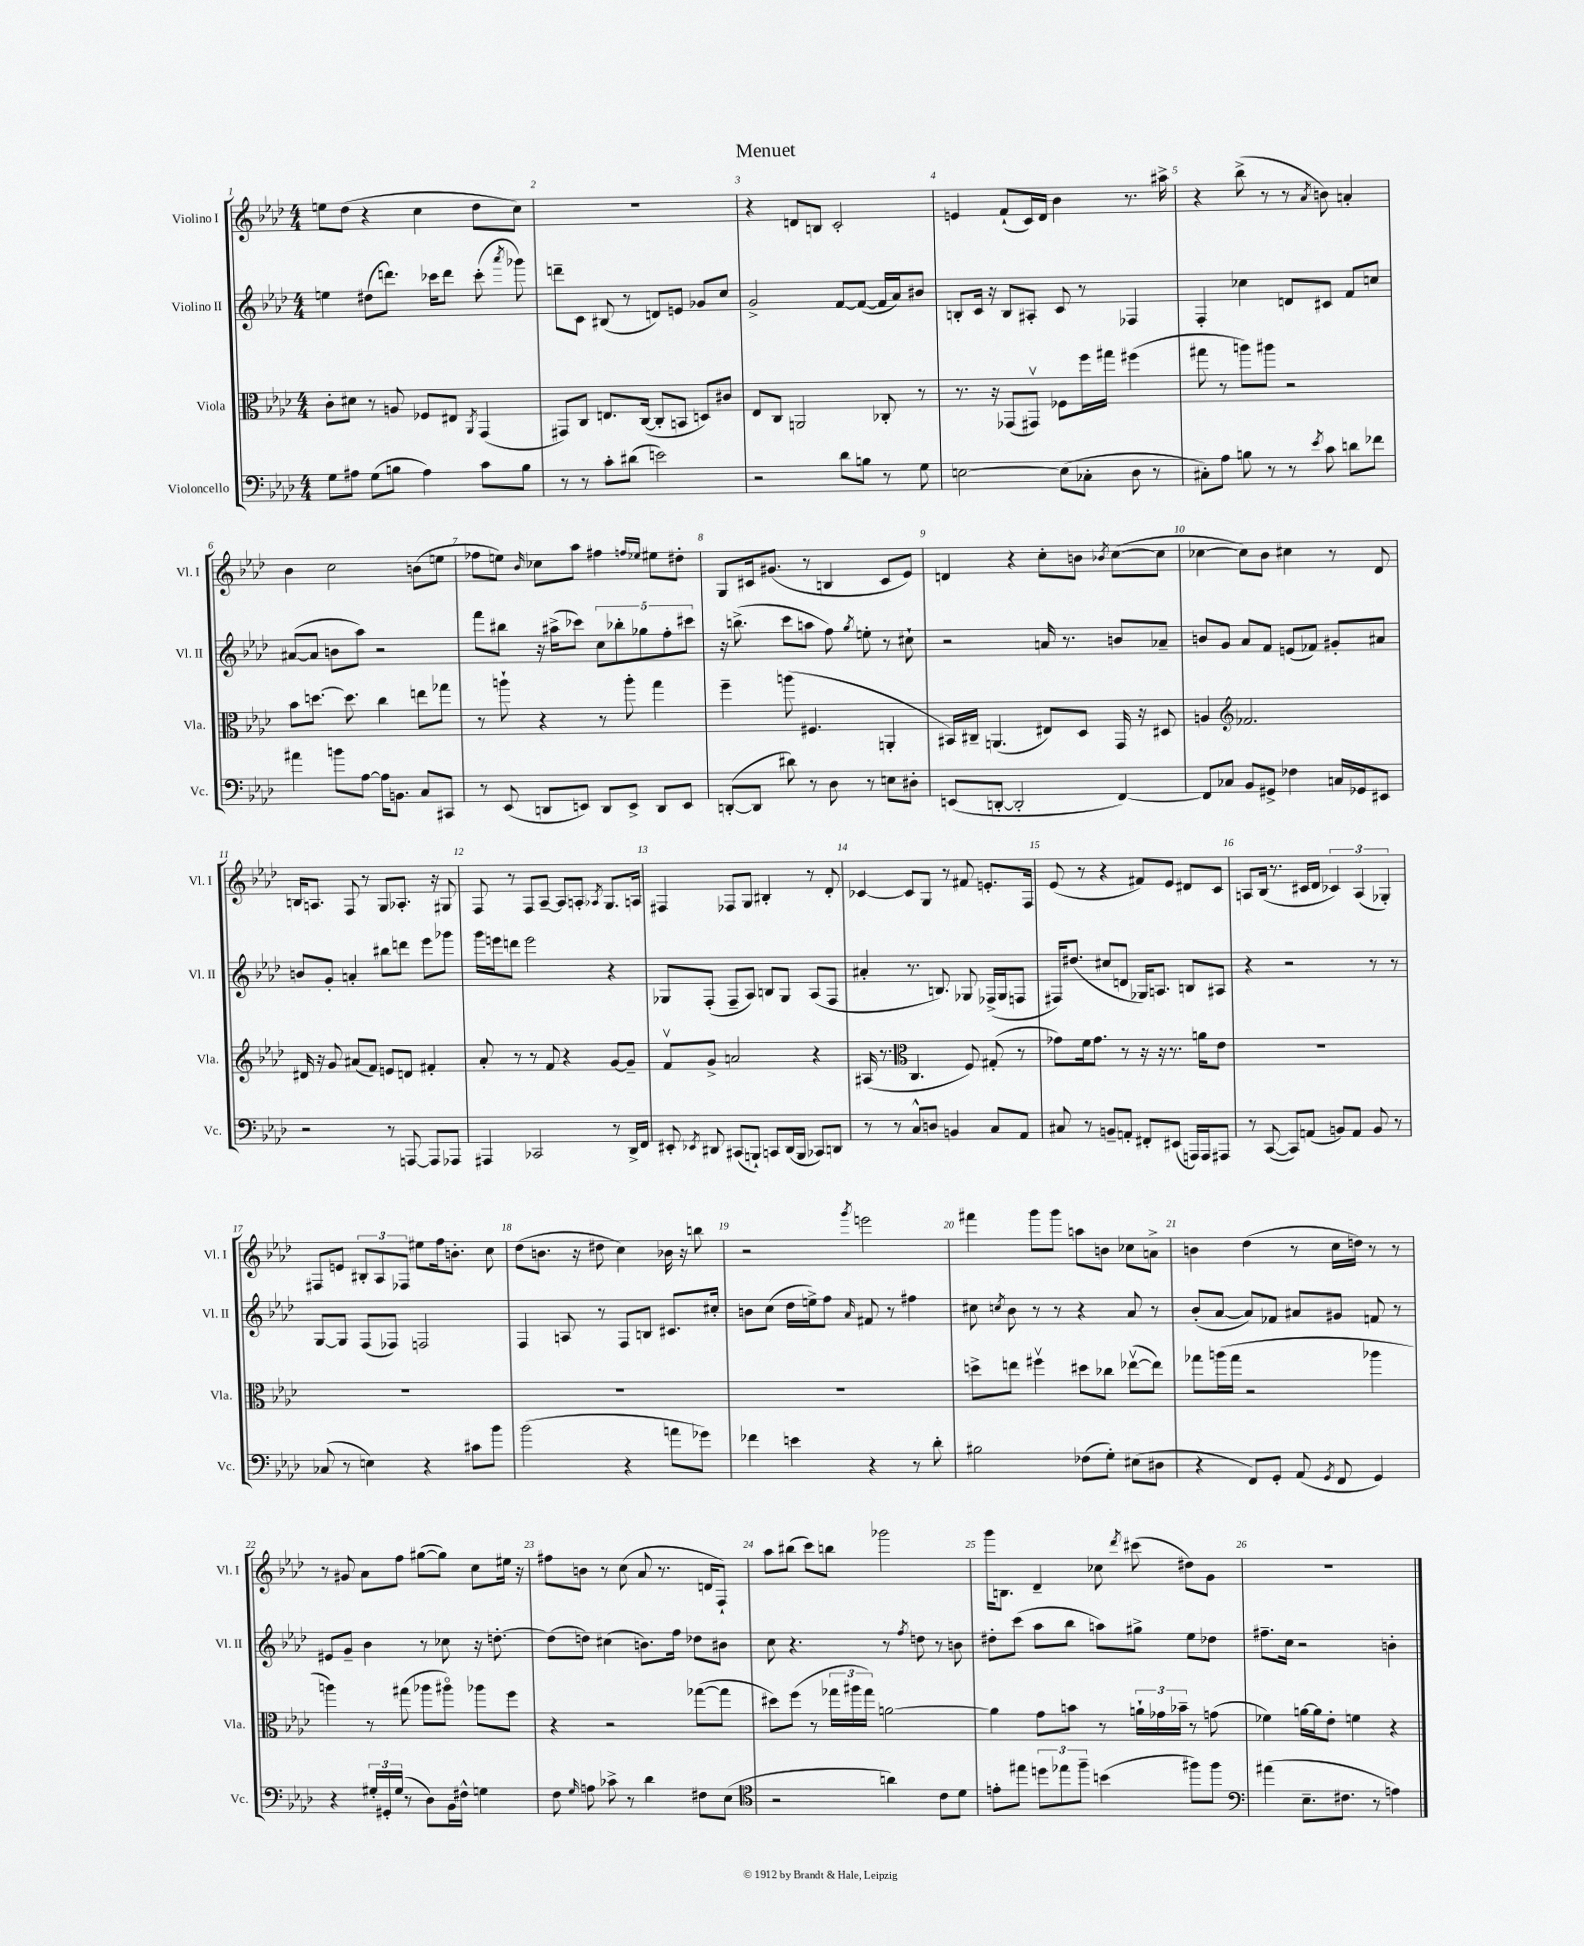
\header { title = "Menuet" }
<<
\new StaffGroup <<
\new Staff = "s0" \with { instrumentName = "Violino I" shortInstrumentName = "Vl. I" } {
    \clef treble \key aes \major \numericTimeSignature \time 4/4
    \autoBeamOff e''8[ des''8]( r4 c''4 des''8[ c''8]) |
    R1 |
    r4 d'8[ b8] c'2-. |
    e'4 f'8[-!( c'16) des'16] bes'4 r8. ais''16-> |
    r4 bes''8->( r8 r8 \acciaccatura { aes'8 } b'8) a'4-. |
    bes'4 c''2 b'8[( e''8] |
    fes''8[ e''8]) \grace { bes'16 } ces''8[ aes''8] fis''4 \grace { f''16[ ees''16] } eis''8[ dis''8]-. |
    g8[ cis'16 gis'8.]( r8 b4 cis'8[ ees'8]) |
    d'4 r4 c''8[-. b'8] \acciaccatura { bes'8 } c''8[~( c''8] |
    ces''4~ ces''8[) bes'8] cis''4 r8 des'8 |
    b16[ a8.] f8 r8 g8[ aes8.]-. r16 gis8 |
    f8 r8 f8[ aes8]~-- aes8[ a8]-. \acciaccatura { aes8 } g8.[ a16] |
    fis4 fes8[ g8] bis4-. r8 des'8-. |
    ces'4~ ces'8[ g8] r8 fis'8 e'8.[-. f16] |
    ees'8( r8 r4 fis'8[) ees'8] dis'8[ c'8] |
    a8[ bes16]( r8. cis'16[ des'16] \tuplet 3/2 { ces'4) a4( ges4-.) } |
    fis8[ e'8] \tuplet 3/2 { bis8[-. aes8 fes8] } eis''8[ f''16 b'8.]-. c''8 |
    des''8[( b'8.] r16 dis''8 c''4) bes'16 r16 b''8 |
    r2 \acciaccatura { g'''8 } e'''2 |
    fis'''4 g'''8[ g'''8] a''8[ b'8] ces''8[ a'8]-> |
    b'4 des''4( r8 c''16[ d''16]) r8 r8 |
    r8 gis'8 aes'8[ f''8] gis''8[~( gis''8]) c''8[ eis''16] r16 |
    fis''8[ b'8] r8 c''8( aes'8 r8. d'16[ f8]-!) |
    aes''8[ bis''8]( c'''8[) b''8] ges'''2 |
    g'''16[ b8.] des'4-- ces''8 \acciaccatura { des'''8 } cis'''8( dis''8[) g'8] |
    R1 \bar "|." |
}
\new Staff = "s1" \with { instrumentName = "Violino II" shortInstrumentName = "Vl. II" } {
    \clef treble \key aes \major \numericTimeSignature \time 4/4
    \autoBeamOff e''4 dis''8[( d'''8.]) ces'''16[ d'''8] ces'''8-.( \acciaccatura { aes'''8 } ges'''8) |
    d'''8[-- c'8] bis8( r8 d'8[) e'8] ges'8[ c''8] |
    g'2-> f'8[~ f'8]~( f'16[ aes'16) bis'8] |
    b8[-. c'16] r16 b8[ ais8]-. c'8 r8 fes4 |
    f4-. ces''4 d'8[ cis'8] f'8[ c''8] |
    ais'8[~( ais'8] b'8[ aes''8]) r2 |
    f'''8[ bis''8] r16 ais''16[->( ces'''8]) \tuplet 5/4 { c''8[ bes''8-. ges''8 f''8-. cis'''8] } |
    r16 b''8.->( c'''8[ a''8] f''8) \acciaccatura { g''8 } e''8-. r8 cis''8-! |
    r2 a'16 r8. b'8[ aes'8]-- |
    b'8[ g'8] aes'8[ f'8] e'8[( fes'8]) gis'8[-. ais'8] |
    b'8[ g'8]-. a'4-. bis''8[ d'''8] ees'''8[ ges'''8] |
    g'''16[ e'''16 d'''8] e'''2 r4 |
    ges8[ f8]-.( f8[-- aes8]) b8[ ges8] aes8[( f8] |
    ais'4-. r8. b8.) ges8 fes16[->( ges16 f8] |
    fis16[) dis''8.]( cis''8[ d'8] ges16[) a8.] b8[ ais8] |
    r4 r2 r8 r8 |
    g8[~ g8] f8[( fes8]) f2 |
    f4 a8 r8 f8[ b8] cis'8.[ cis''16]-. |
    b'8[ c''8]( des''16[ e''16->) f''8] \grace { aes'16 } fis'8 r8 fis''4 |
    cis''8 \acciaccatura { c''8 } bes'8 r8 r8 r4 aes'8 r8 |
    bes'8[-.( aes'8]~ aes'8[) fes'8] ais'8[ gis'8] f'8 r8 |
    eis'8[ g'8]-- bes'4 r8 ces''8 r16 d''8.~-. |
    d''8[( d''8]) cis''4( b'8.[) f''16] des''8[ bis'8] |
    c''8 r4. r8 \acciaccatura { f''8 } d''8 r8 b'8 |
    dis''8[-. c'''8]( aes''8[ bes''8] a''8[) gis''8]-> ees''8[ des''8] |
    fis''8.[-- c''16] r2 b'4-. \bar "|." |
}
\new Staff = "s2" \with { instrumentName = "Viola" shortInstrumentName = "Vla." } {
    \clef alto \key aes \major \numericTimeSignature \time 4/4
    \autoBeamOff c'8[-. dis'8] r8 a8 fes8[ eis8] \acciaccatura { aes,8 } g,4( |
    gis,8[) c8] e8.[ c16]~( c8[-. b,8] d8[) cis'8] |
    ees8[ c8] a,2 ces8-. r8 |
    r8. r16 ges,8[( gis,8]\upbow) fes8[ f''16 gis''16] fis''4( |
    gis''8 r8 a''8[) ais''8] r2 |
    bes'8[ d''8.]~ d''8. c''4 e''8[ ges''8] |
    r8 a''8-! r4 r8 a''8-. g''4 |
    f''4-- a''8( fis4. a,4-. |
    bis,16[) cis16]-- a,4.( eis8[) des8] g,16 r16 dis8 |
    a4 \clef treble fes'2. |
    dis'16 r16 g'8 ais'8[( f'8]) e'8[ d'8] fis'4-. |
    aes'8-. r8 r8 f'8 r4 g'8[~ g'8]-- |
    f'8[\upbow g'8]-> a'2 r4 |
    ais16( r8. \clef alto c4. f8) gis8-.( r8 |
    ges'8[) f'16 ges'8.] r8 r16 r16 r8. a'16[ ees'8] |
    R1 |
    R1 |
    R1 |
    R1 |
    d''8[-> e''8] fis''4\upbow dis''8[ ces''8] ees''8[~\upbow( ees''8]) |
    ges''8[ a''16( ges''16] r2 aes''4 |
    a''4) r8 gis''8( aes''8[ ais''8]\flageolet) aes''8[ f''8] |
    r4 r2 ges''8[~( ges''8] |
    dis''8[) f''8]( r8 \tuplet 3/2 { ges''16[ ais''16 ges''16]) } a'2~ |
    a'4 g'8[ b'8] r8 \tuplet 3/2 { a'16[-! ges'16 bes'16]-- } r8 g'8( |
    fes'4) a'16[~ a'16 ees'8]-. f'4 r4 \bar "|." |
}
\new Staff = "s3" \with { instrumentName = "Violoncello" shortInstrumentName = "Vc." } {
    \clef bass \key aes \major \numericTimeSignature \time 4/4
    \autoBeamOff g8[ ais8] g8[( b8] ais4) c'8[ b8] |
    r8 r8 c'8[-. dis'8]( e'2) |
    r2 des'8[ b8] r8 g8 |
    e2~ e8[( ces8]-. des8 r8 |
    cis8[-.) aes8] b8 r8 r8 \acciaccatura { ees'8 } c'8 d'8[ fes'8] |
    ais'4 b'8[ aes8]~ aes16[ b,8.] c8[ cis,8] |
    r8 ees,8( d,8[ e,8]) d,8[ e,8]-> d,8[ e,8] |
    d,8[~-.( d,8] dis'8) r8 des8 r8 e8[ dis8]-. |
    e,8[( d,8]~-. d,2-. f,4~) |
    f,8[ ces8] bes,8[ gis,8]-> fes4 c16[ ges,16 eis,8] |
    r2 r8 a,,8~ a,,8[ aes,,8] |
    ais,,4 ces,2 r8 des,16[-> f,16] |
    eis,8-. \acciaccatura { ees,8 } dis,8 cis,8[( b,,8]-!) c,8[ dis,16( b,,16] ces,8[) d,8] |
    r8 r8 c8[-^ d8] b,4 c8[ aes,8] |
    cis8 r8 b,8[-- a,8]-. fis,8[-. eis,8]( a,,16[) a,,16 ais,,8] |
    r8 c,8~( c,8[) a,8]( b,8[) a,8] b,8 r8 |
    ces8( r8 e4) r4 cis'8[ bes'8] |
    bes'2( r4 a'8[ ges'8]) |
    fes'4 e'4 r4 r8 des'8-. |
    bis2 fes8[( g8]-.) eis8[( dis8] |
    r4 f,8[) g,8]-. aes,8( \acciaccatura { g,8 } f,8 g,4) |
    r4 \tuplet 3/2 { gis16[-. gis,16-. gis16]( } r8 des8[) bes,16 fis16]-^ g4 |
    f8 \grace { g16 } a8 ces'8-> r8 des'4 fis8[ ees8]( |
    \clef tenor r2 a'4) c'8[ des'8] |
    e'8[-. eis''8] \tuplet 3/2 { d''8[ ees''8 f''8]-- } b'4( fis''8[) fis''8] |
    \clef bass ais'4( ees8.[-- fis8.] r8 a4) \bar "|." |
}
>>
>>
\layout { \context { \Score \override BarNumber.break-visibility = ##(#f #t #t) barNumberVisibility = #all-bar-numbers-visible } }
